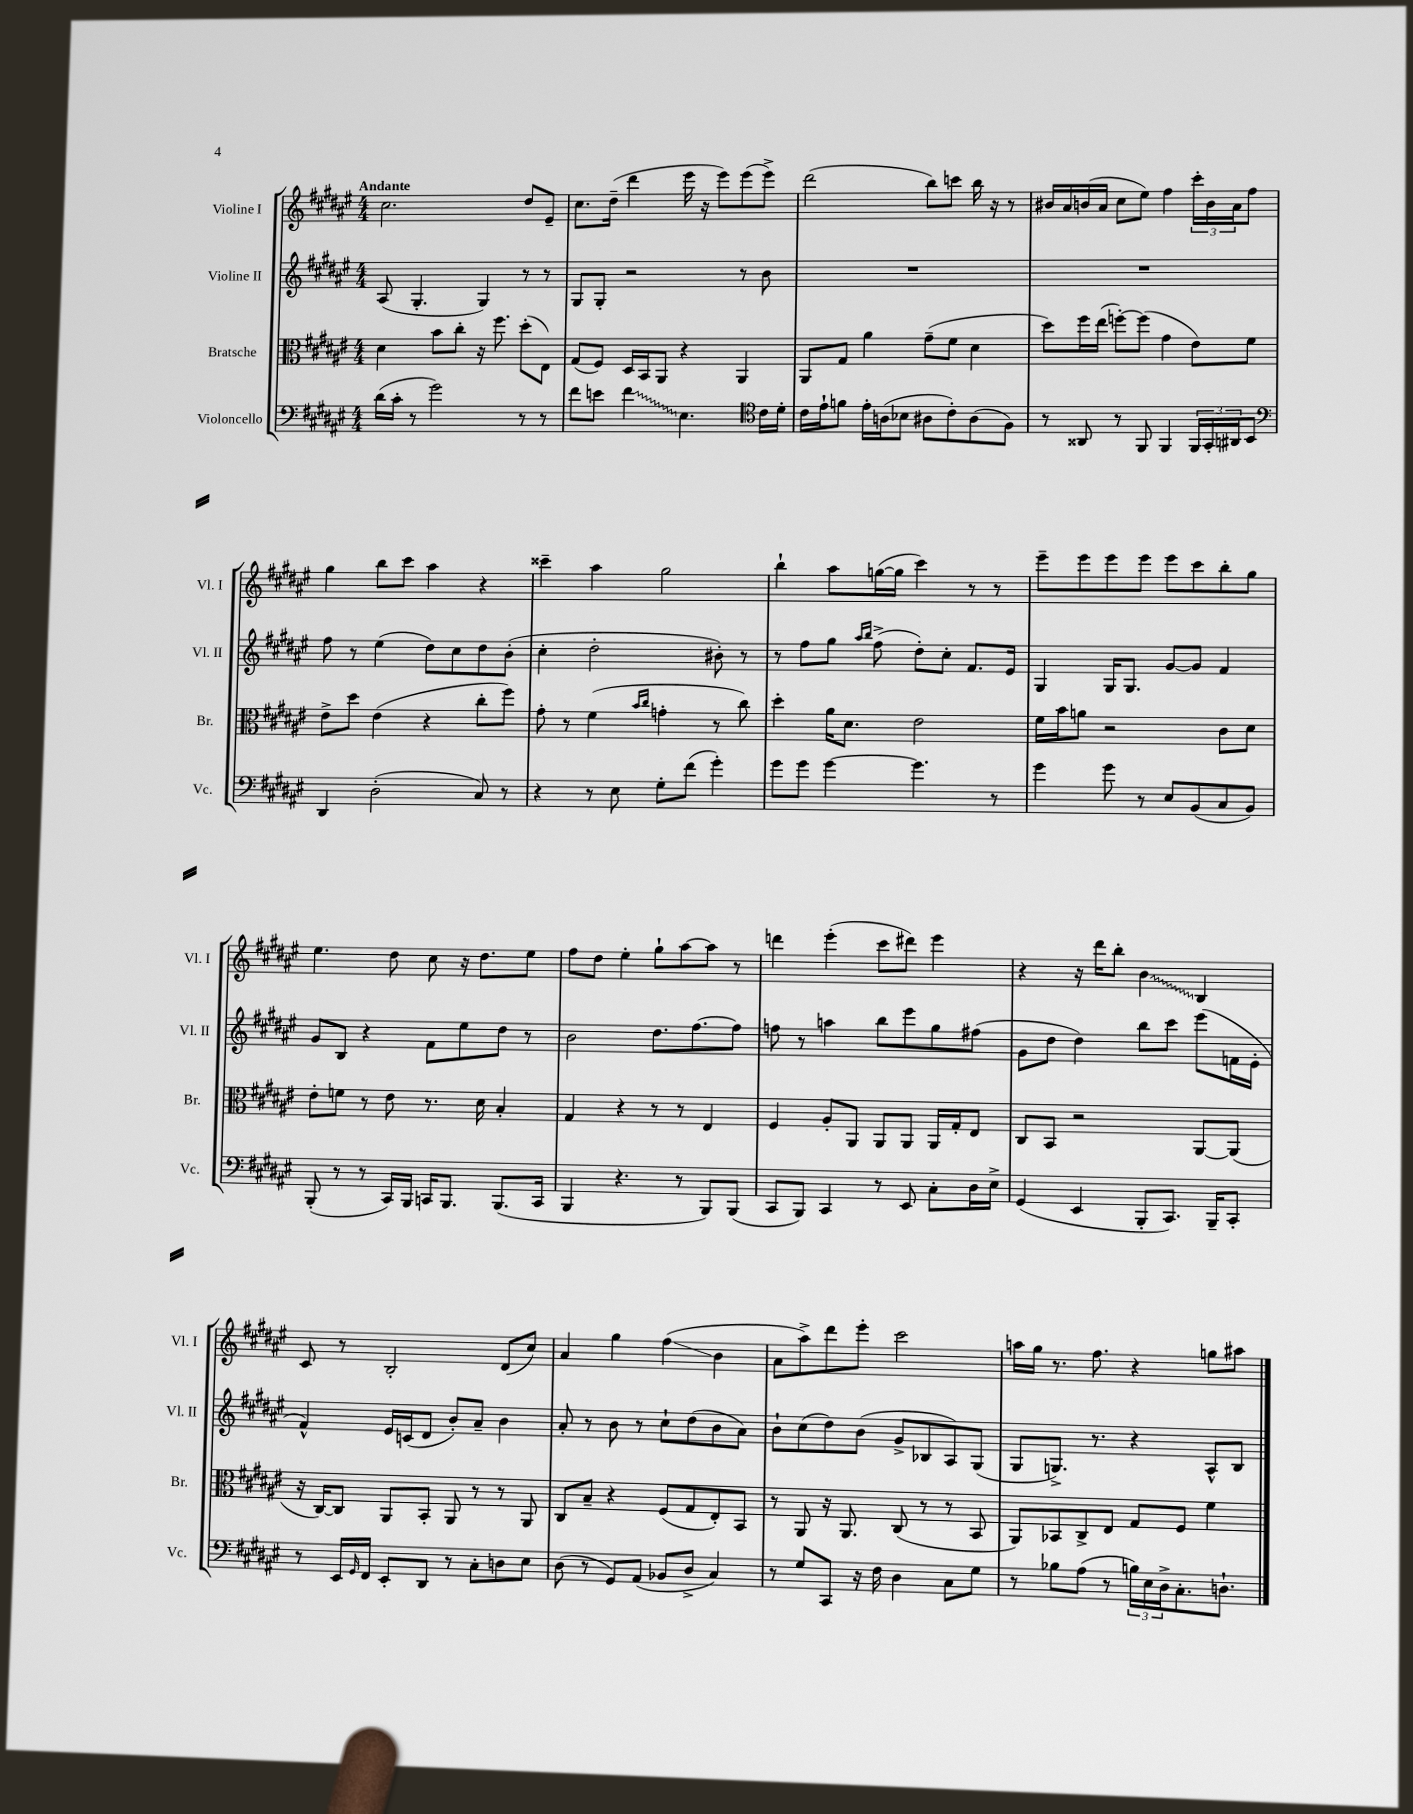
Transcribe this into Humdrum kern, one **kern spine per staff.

**kern	**kern	**kern	**kern
*staff4	*staff3	*staff2	*staff1
*clefF4	*clefC3	*clefG2	*clefG2
*k[f#c#g#d#a#e#]	*k[f#c#g#d#a#e#]	*k[f#c#g#d#a#e#]	*k[f#c#g#d#a#e#]
*M4/4	*M4/4	*M4/4	*M4/4
(16d#\LL	4d#\	(8A#/	2.cc#\
16c#'\JJ	.	.	.
8r	.	4.G#'/	.
2g#\)	8b\L	.	.
.	8cc#'\J	.	.
.	16r	4G#/)	.
.	8.ff#\	.	.
8r	(8dd#'\L	8r	8dd#/L
8r	8E#\J)	8r	8e#~/J
=	=	=	=
8f#\L	(8G#/L	8G#/L	8.cc#\L
8e\J	8F#/J)	8G#'/J	.
.	.	.	(16dd#~\Jk
4f#\	16D#/LL	2r	4ddd#\
.	16BB/J	.	.
.	8AA#/J	.	.
4.E#\	4r	.	16eee#\
.	.	.	16r
.	.	.	8eee#\L)
.	4AA#/	8r	(8eee#\
*clefC4	*	*	*
16c#\LL	.	8b\	8eee#^\J)
16d#'\JJ	.	.	.
=	=	=	=
16c#\LL	8AA#/L	1r	(2ddd#\
16e#`\J	.	.	.
8f\J	8G#/J	.	.
16e#'\LL	4a#\	.	.
(16A\J	.	.	.
8B-\J	.	.	.
8A#\L	(8g#~\L	.	8bb\L)
8c#'\)	8f#\J	.	8ccc\J
(8A#\	4d#\	.	16bb\
.	.	.	16r
8F#\J)	.	.	8r
=	=	=	=
8r	8dd#\L)	1r	16b#/LL
.	.	.	16a#/
8AA##/	16ff#\L	.	(16b/
.	(16ee#\JJ	.	16a#/JJ
8r	[8ff'\L)	.	8cc#\L
8FF#/	(8ff\]J	.	8ee#\J)
4FF#/	4g#\	.	4ff#\
24FF#/LL	8e#\L)	.	24ccc#'\LL
24GG#'/	.	.	24b\
24AA#/J	.	.	24a#\J
8BB/J	8f#\J	.	8ff#\J
=	=	=	=
*clefF4	*	*	*
4DD#/	8e#^\L	8ff#\	4gg#\
.	8dd#\J	8r	.
(2D#'\	(4e#\	(4ee#\	8bb\L
.	.	.	8ccc#\J
.	4r	8dd#\L)	4aa#\
.	.	8cc#\	.
8C#/)	8cc#'\L	8dd#\	4r
8r	8ff#\J)	(8b'\J	.
=	=	=	=
4r	8g#'\	4cc#'\	4ccc##~\
.	8r	.	.
8r	(4f#\	2dd#'\	4aa#\
8E#\	.	.	.
.	16qqb/LL	.	.
.	16qqcc#/JJ	.	.
8G#'\L	4g'\	.	2gg#\
(8f#\J	.	.	.
4g#'\)	8r	8b#'\)	.
.	8cc#\)	8r	.
=	=	=	=
8g#\L	4dd#'\	8r	4bb`\
8g#\J	.	8ff#\L	.
[4g#\	16a#\LK	8gg#\J	8aa#\L
.	8.d#\J	.	.
.	.	16qqaa#/LL	.
.	.	16qqbb/JJ	.
.	.	(8ff#^\	([16gg\L
.	.	.	16gg\]JJ
4.g#\]	2e#\	8dd#'\L)	4ccc#\)
.	.	8cc#'\J	.
.	.	8.f#/L	8r
8r	.	.	8r
.	.	16e#/Jk	.
=	=	=	=
4g#\	16f#\LL	4G#/	8eee#~\L
.	16b\J	.	.
.	8a\J	.	8eee#\
8g#\	2r	16G#/LK	8eee#\
.	.	8.G#/J	.
8r	.	.	8eee#\J
8E#/L	.	[8g#/L	8eee#\L
(8BB/	.	8g#/]J	8ccc#\
8C#/	8c#\L	4f#/	8bb'\
8BB/J)	8d#\J	.	8gg#\J
=	=	=	=
(8BBB'/	8e#'\L	8g#/L	4.ee#\
8r	8f\J	8B/J	.
8r	8r	4r	.
16CC#/LL)	8e#\	.	8dd#\
16BBB/JJ	.	.	.
16CC/LK	8.r	8f#\L	8cc#\
8.BBB/J	.	.	.
.	.	8ee#\	16r
.	16d#\	.	8.dd#\L
(8.BBB/L	4B'/	8dd#\J	.
.	.	8r	8ee#\J
16CC/Jk	.	.	.
=	=	=	=
4BBB/	4G#/	2b\	8ff#\L
.	.	.	8dd#\J
4.r	4r	.	4ee#'\
.	8r	8.dd#\L	8gg#`\L
8r	8r	.	[8aa#\
.	.	[8.ff#\	.
8BBB/L)	4E#/	.	8aa#\]J
(8BBB/J	.	8ff#\]J	8r
=	=	=	=
8CC#/L	4F#/	8ff\	4ddd\
8BBB/J)	.	8r	.
4CC#/	8A#'/L	4aa\	(4eee#'\
.	8AA#/J	.	.
8r	8AA#/L	8bb\L	8ccc#\L
8EE#/	8AA#/J	8eee#\	8ddd#\J)
8C#'\L	16AA#/LL	8gg#\	4eee#\
.	16G#'/J	.	.
16D#\L	8E#/J	(8ff#\J	.
16E#^\JJ	.	.	.
=	=	=	=
(4GG#/	8C#/L	8g#\L	4r
.	8BB/J	8dd#\J	.
4EE#/	2r	4dd#\)	16r
.	.	.	16ddd#\LK
.	.	.	8bb'\J
8BBB'/L	.	8bb\L	4b\
8.CC#/J)	.	8ccc#\J	.
.	[8AA#/L	(8eee#\L	4B/
16BBB~/LK	.	.	.
8CC#'/J	(8AA#/]J	16f\L	.
.	.	16e#'\JJ	.
=	=	=	=
8r	16r	4f#^^/)	8c#/
.	[16C#/LK)	.	.
16EE#/LL	8C#/]J	.	8r
16qqGG#/	.	.	.
16FF#/JJ	.	.	.
8EE#'/L	8AA#/L	16e#/LL	2B'/
.	.	(16c/J	.
8DD#/J	8BB'/J	8d#/J	.
8r	8AA#/	8b'/L)	.
8C#'\L	8r	8a#~/J	.
8D\	8r	4b\	(8d#/L
8E#\J	8AA#/	.	8cc#/J)
=	=	=	=
(8D#\	8C#/L	8a#'/	4a#/
8r	8B~/J	8r	.
8GG#/L)	4r	8b\	4gg#\
(8AA#/J	.	8r	.
8BB-/L	(8F#/L	8cc#`\L	(4ff#\
8D#^/J	8G#/	(8dd#\	.
4C#/)	8E#'/)	8b\	4b\
.	8BB/J	8a#\J)	.
=	=	=	=
8r	8r	8b`\L	8a#\L
8G#/L	8AA#/	(8cc#\	8aa#^\)
8CC#/J	16r	8dd#\)	8ddd#\
.	8.AA#/	.	.
16r	.	(8b\J	8eee#'\J
16F#\	.	.	.
4D#\	(8C#/	8g#^/L	2ccc#\
.	8r	8B-/	.
8C#\L	8r	8A#/)	.
8G#\J	8BB/	(8G#/J	.
=	=	=	=
8r	8AA#/L)	8G#/L	16aa\LL
.	.	.	16gg#\JJ
8B-\L	8BB-/	8.G^/J)	8.r
(8A#\J	8C#^/	.	.
.	.	8.r	8.ff#\
8r	8E#/J	.	.
24B\LL)	8G#/L	4r	4r
24E#\	.	.	.
24D#^\J	.	.	.
8.C#'\	8F#/J	.	.
.	4f#\	8A#^^/L	8gg\L
8.D`\J	.	.	.
.	.	8B/J	8aa#\J
==	==	==	==
*-	*-	*-	*-
